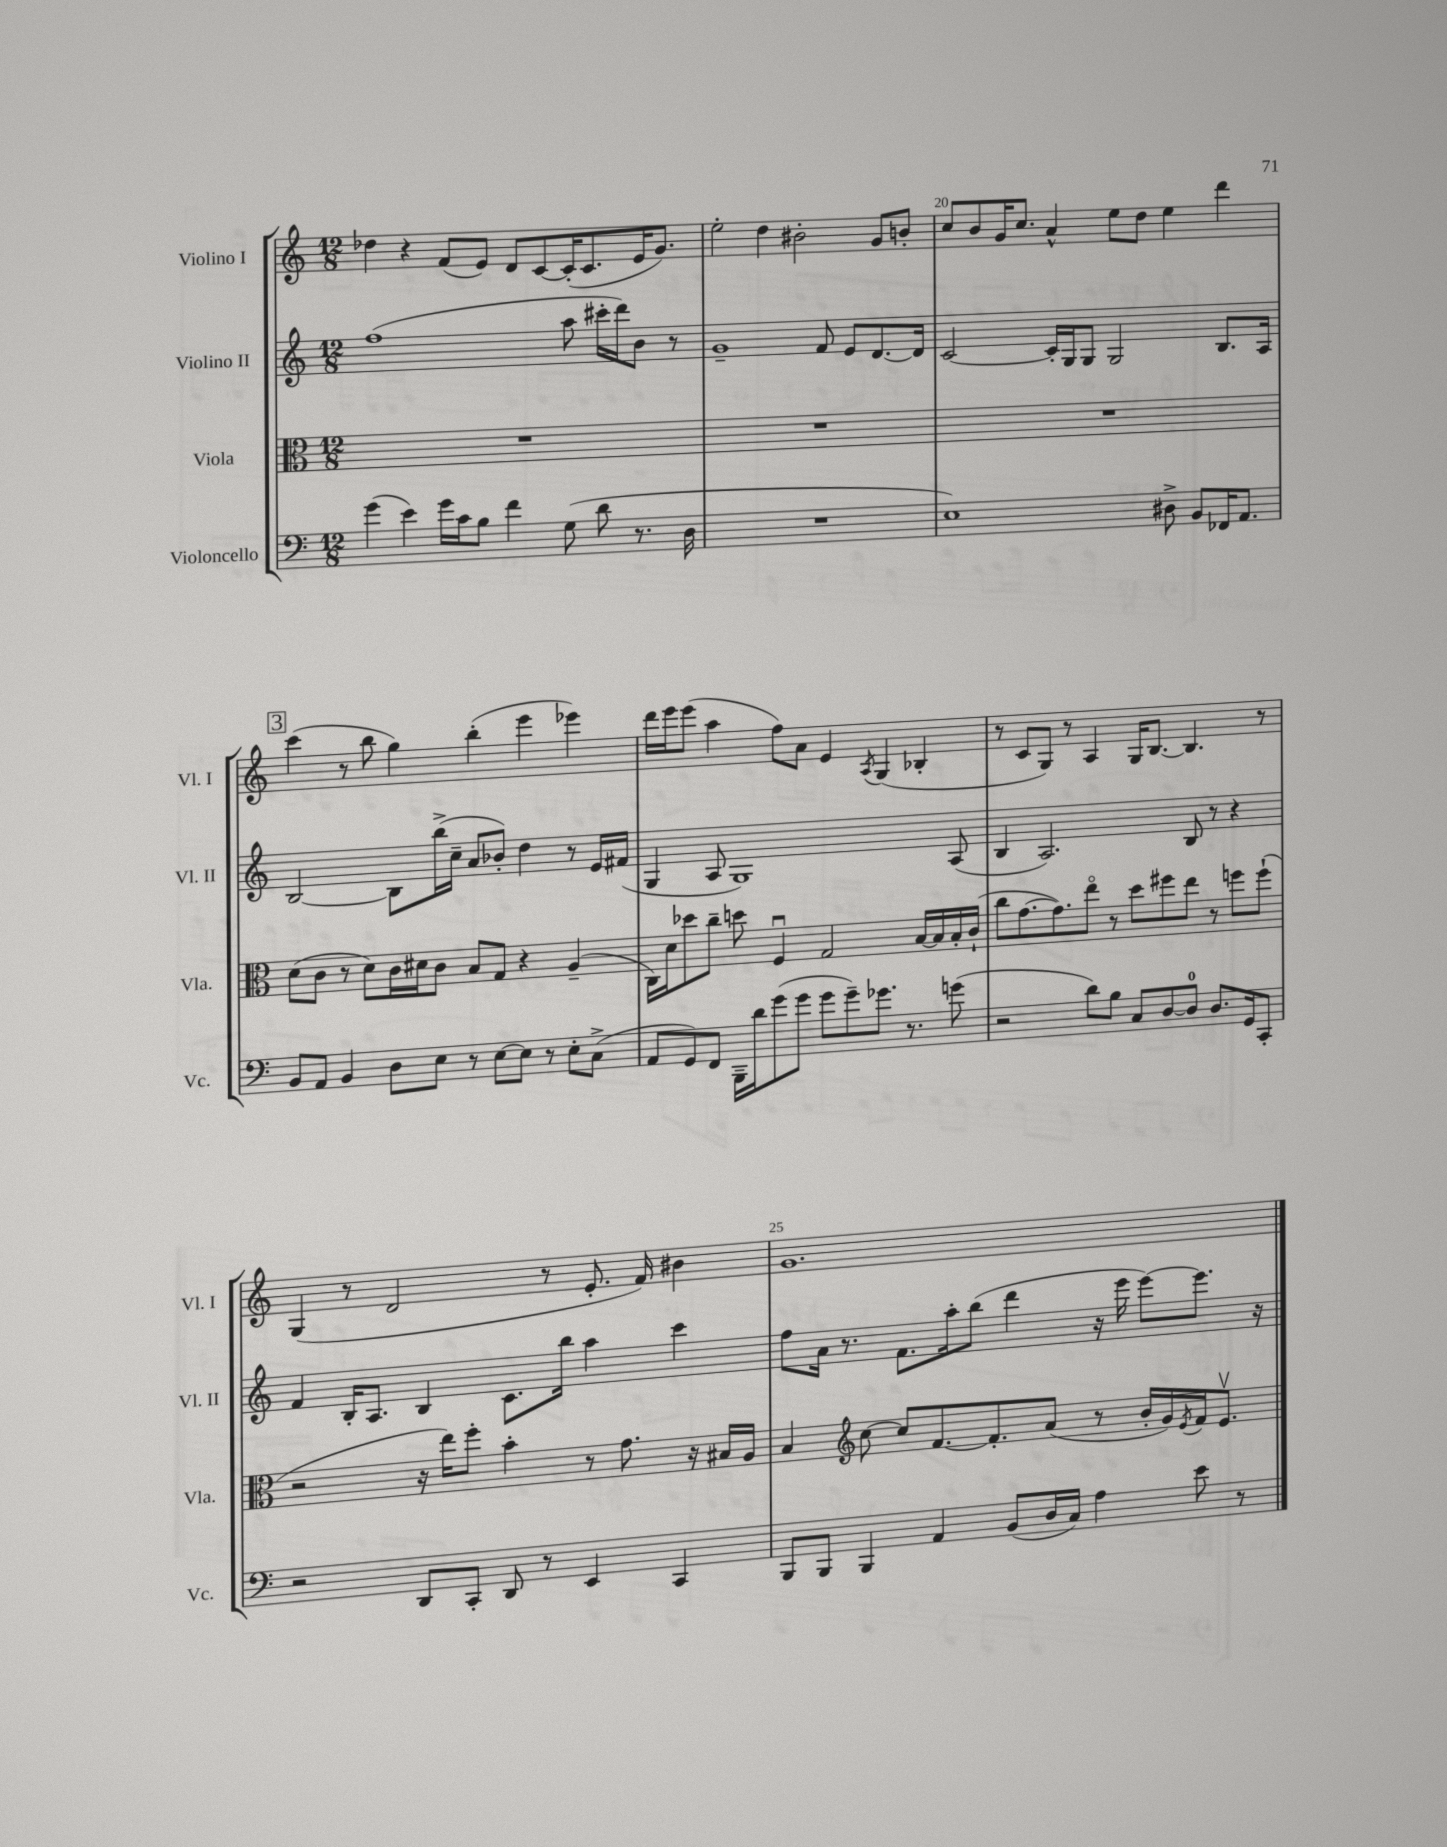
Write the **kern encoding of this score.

**kern	**kern	**kern	**kern
*part4	*part3	*part2	*part1
*staff4	*staff3	*staff2	*staff1
*I"Violoncello	*I"Viola	*I"Violino II	*I"Violino I
*I'Vc.	*I'Vla.	*I'Vl. II	*I'Vl. I
*clefF4	*clefC3	*clefG2	*clefG2
*k[]	*k[]	*k[]	*k[]
*M12/8	*M12/8	*M12/8	*M12/8
=18	=18	=18	=18
(4g\	1.r	(1ff	4dd-X\
4e\)	.	.	4r
16g\LL	.	.	(8f/L
16c\J	.	.	.
8B\J	.	.	8e/J)
4f\	.	.	8d/L
.	.	.	[8c/
(8G\	.	8aa\	(16c'/K]
.	.	.	8.c/
8d\	.	16ccc#X'\LL	.
.	.	16ddd\J)	.
8.r	.	8b\J	16e/K
.	.	.	8.g/J)
.	.	8r	.
16D\	.	.	.
=19	=19	=19	=19
1.r	1.r	1g~	2ee'\
.	.	.	4dd\
.	.	.	2b#X'\
.	.	8f/	.
.	.	8e/L	.
.	.	[8.d/	8g/L
.	.	.	8bn'/J
.	.	16d/Jk]	.
=20	=20	=20	=20
1E)	1.r	[2c/	8cc/L
.	.	.	8b/
.	.	.	16g/K
.	.	.	8.cc/J
.	.	16c'/LL]	4a^^/
.	.	16G/J	.
.	.	8G/J	.
.	.	2G/	8ee\L
.	.	.	8dd\J
8D#X^\	.	.	4ee\
8BB/L	.	.	.
16FF-X/K	.	8.B/L	4ddd\
8.AA/J	.	.	.
.	.	16A/Jk	.
!!LO:LB:g=z
!!LO:REH:place=s1:t=3
=21	=21	=21	=21
8BB/L	(8d\L	[2B/	(4ccc\
8AA/J	8c\J	.	.
4BB/	8r	.	8r
.	8d\L)	.	8bb\
8D\L	16c\L	8B\L]	4gg\)
.	16d#X\J	.	.
8E\J	8c\J	(16bb^\L	.
.	.	16cc~\JJ	.
8r	8B/L	8a/L	(4bb'\
[8E\L	8G/J	8b-X'/J)	.
8E\J]	4r	4dd\	4eee\
8r	.	.	.
8E'\L	(4A~/	8r	4eee-X\)
(8C^\J	.	16e/LL	.
.	.	(16f#X/JJ	.
=22	=22	=22	=22
8AA/L	16C\LL)	4G/	16ddd\LL
.	16d\J	.	16eee\J
8GG/)	8dd-X\	.	(8eee\J
8FF/J	8cc~\J	8A/	4aa\
16BBB~\LL	8ddn\	1G)	.
16d\J	.	.	.
(8g\	4Fu/	.	8ff\L)
8g\J	.	.	8a\J
8g\L	2G/	.	4e/
8g~\)	.	.	.
.	.	.	8qA/
8.g-X\J	.	.	(4G/
8.r	.	.	.
.	[16B/LL	.	4B-X'/
.	16B/]	.	.
(8gn\	16B'/	(8A/	.
.	(16c`/JJ	.	.
=23	=23	=23	=23
2r	8cc\L	4B/	8r
.	[8.g\	.	8c/L
.	.	2.A/)	8G/J)
.	8.g\])	.	.
.	.	.	8r
8d\L)	8ee\J	.	4A/
8B\J	8r	.	.
8C/L	8dd\L	.	16G/KL
.	.	.	[8.B/J
[8D/	8ff#X\	.	.
8D/J]	8ee\J	8B/	4.B/]
8.D/L	8r	8r	.
.	8ffn\L	4r	.
16GG/k	.	.	.
8CC'/J	(8ff`\J	.	8r
!!LO:LB:g=z
=24	=24	=24	=24
2r	2r	4f/	(4G/
.	.	16B'/KL	8r
.	.	8.A/J	.
.	.	.	2d/
8DD/L	16r	4B/	.
.	16ee\KL)	.	.
8CC'/J	8ff'\J	.	.
8DD/	4b'\	8.c\L	.
8r	.	.	8r
.	.	16bb\Jk	.
4EE/	8r	4aa\	8.e'/
.	8.g\	.	.
.	.	.	16f/)
4CC/	.	4ccc\	4b#X\
.	16r	.	.
.	16B#X/LL	.	.
.	16A/JJ	.	.
=25	=25	=25	=25
8BBB/L	4B/	8ff\L	1.g
8BBB/J	.	16a\Jk	.
.	.	8.r	.
*	*clefG2	*	*
4BBB/	[8cc\	.	.
.	8cc/L]	8.f\L	.
4AA/	[8.f/	.	.
.	.	16aa'\k	.
.	.	(8bb\J	.
.	8.f'/]	.	.
(8BB/L	.	4ddd\	.
16D/L	(8a/J	.	.
16C/JJ)	.	.	.
4A\	8r	16r	.
.	.	16eee\	.
.	16b'/LL	[8eee\L)	.
.	16g/)	.	.
.	8qe/	.	.
8e\	16f/J	8.eee\J]	.
.	8.ev/J	.	.
8r	.	.	.
.	.	16r	.
==	==	==	==
*-	*-	*-	*-
